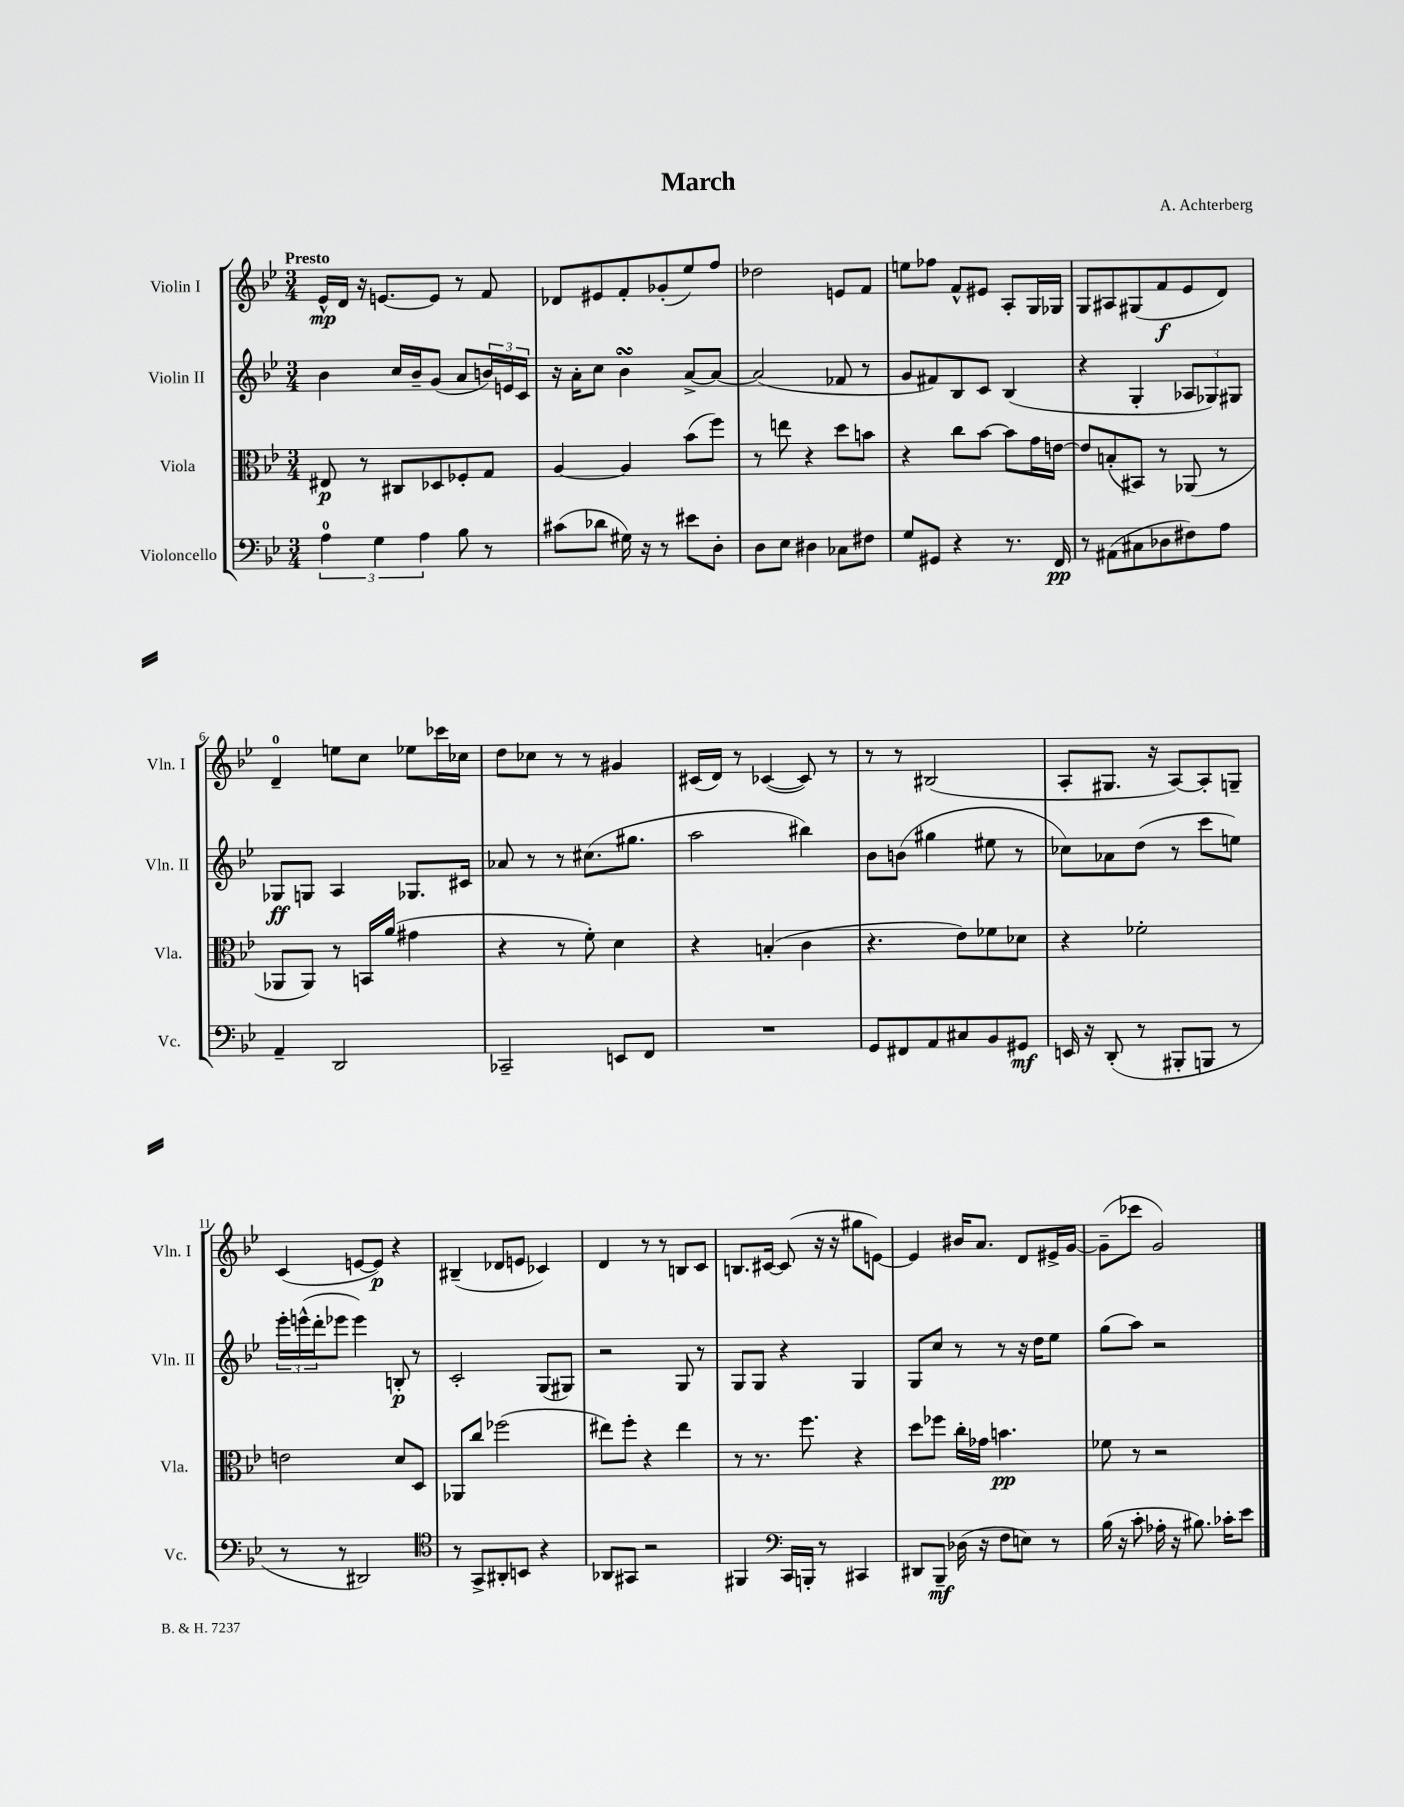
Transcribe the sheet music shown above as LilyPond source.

\header { title = "March" composer = "A. Achterberg" }
<<
\new StaffGroup <<
\new Staff = "s0" \with { instrumentName = "Violin I" shortInstrumentName = "Vln. I" } {
    \clef treble \key bes \major \numericTimeSignature \time 3/4 \tempo "Presto"
    ees'16-^\mp d'16 r16 e'8.~ e'8 r8 f'8 |
    des'8 eis'8 f'8-. ges'8-.( ees''8) f''8 |
    des''2 e'8 f'8 |
    e''8 fes''8 f'8-^ eis'8 a8-. g16 ges16 |
    g8 ais8 gis8( f'8\f ees'8 d'8) |
    d'4-0-- e''8 c''8 ees''8 ces'''16 ces''16 |
    d''8 ces''8 r8 r8 gis'4 |
    cis'16( d'16) r8 ces'4~( ces'8) r8 |
    r8 r8 bis2( |
    a8-. gis8. r16 a8~) a8-. g8-- |
    c'4( e'8~ e'8\p) r4 |
    bis4--( des'8 e'8 ces'4) |
    d'4 r8 r8 b8 c'8 |
    b8. cis'16~ cis'8( r16 r16 gis''8 e'8~) |
    e'4 bis'16 a'8. d'8 eis'16-> g'16~ |
    g'8--( ces'''8 g'2) \bar "|." |
}
\new Staff = "s1" \with { instrumentName = "Violin II" shortInstrumentName = "Vln. II" } {
    \clef treble \key bes \major \numericTimeSignature \time 3/4
    bes'4 c''16 bes'16-- g'8( a'8 \tuplet 3/2 { b'16) e'16 c'16 } |
    r16 a'16-. c''8 bes'4\turn a'8~-> a'8~ |
    a'2( fes'8 r8 |
    g'8 fis'8) bes8 c'8 bes4( |
    r4 g4-. \tuplet 3/2 { aes8 ges8) gis8 } |
    ges8\ff g8 a4 ges8. cis'16 |
    aes'8 r8 r8 cis''8.( gis''8. |
    a''2 bis''4) |
    bes'8 b'8( gis''4 eis''8 r8 |
    ces''8) aes'8 d''8( r8 c'''8 e''8) |
    \tuplet 3/2 { ees'''16-. e'''16-^( d'''16-. } ees'''8 ees'''4) b8-.\p r8 |
    c'2-. g8( gis8) |
    r2 g8 r8 |
    g8 g8 r4 g4 |
    g8 c''8 r8 r8 r16 d''16 ees''8 |
    g''8( a''8) r2 \bar "|." |
}
\new Staff = "s2" \with { instrumentName = "Viola" shortInstrumentName = "Vla." } {
    \clef alto \key bes \major \numericTimeSignature \time 3/4
    eis8\p r8 cis8 des8 fes8-. g8 |
    a4~ a4 bes'8( f''8) |
    r8 e''8 r4 d''8 b'8 |
    r4 c''8 bes'8~ bes'8 g'16 e'16~ |
    e'8 b8-.( bis,8) r8 aes,8( r8 |
    aes,8 aes,8) r8 b,16 a'16( gis'4 |
    r4 r8 f'8-.) d'4 |
    r4 b4-.( c'4 |
    r4. ees'8) fes'8 des'8 |
    r4 fes'2-. |
    e'2 d'8 d8 |
    aes,8 c''8 fes''2( |
    eis''8) f''8-. r4 eis''4 |
    r8 r8. f''8. r4 |
    d''8 fes''8 c''16-. ges'16 b'4.\pp |
    fes'8 r8 r2 \bar "|." |
}
\new Staff = "s3" \with { instrumentName = "Violoncello" shortInstrumentName = "Vc." } {
    \clef bass \key bes \major \numericTimeSignature \time 3/4
    \tuplet 3/2 { a4-0 g4 a4 } bes8 r8 |
    cis'8( des'8 gis16) r16 r8 eis'8 d8-. |
    d8 ees8 dis4 ces8 fis8 |
    g8 gis,8 r4 r8. f,16\pp |
    r8 ais,8( cis8 des8 fis8) a8 |
    a,4-- d,2 |
    ces,2-- e,8 f,8 |
    R2. |
    g,8 fis,8 a,8 cis8 bes,8 gis,8\mf |
    e,16 r16 d,8-.( r8 bis,,8-. b,,8 r8 |
    r8 r8 dis,2) |
    \clef tenor r8 g,8-> ais,8-. b,8 r4 |
    aes,8 gis,8 r2 |
    fis,4 \clef bass c,16 b,,16-. r8 cis,4 |
    dis,8 bes,,8--\mf des16( r16 f8 e8) r8 |
    bes16( r16 c'8-. aes16-. r16 bis8.) ces'16-. ees'8 \bar "|." |
}
>>
>>
